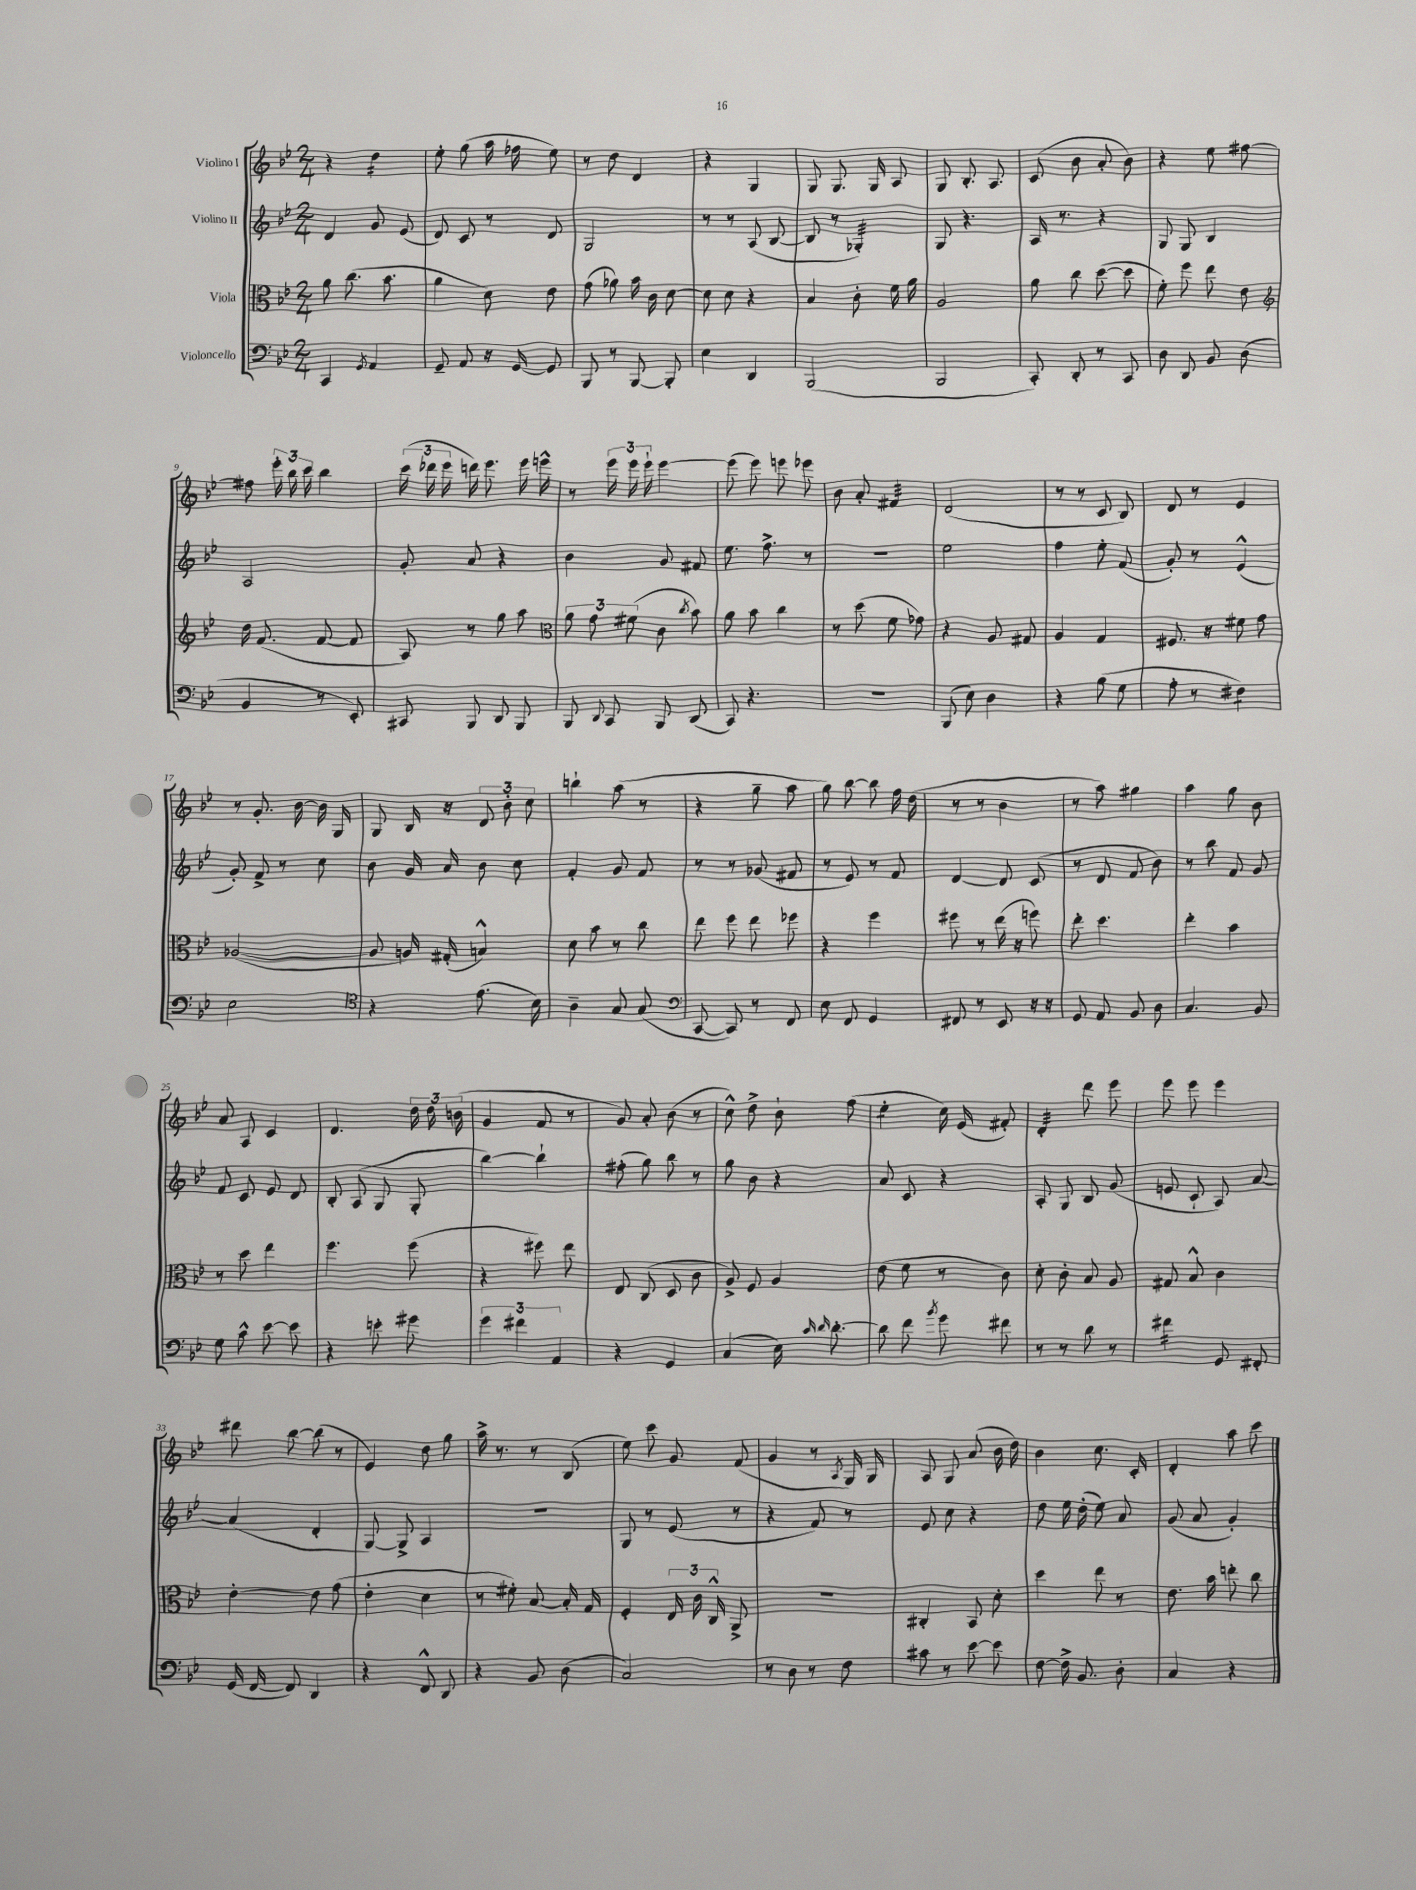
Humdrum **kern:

**kern	**kern	**kern	**kern
*staff4	*staff3	*staff2	*staff1
*clefF4	*clefC3	*clefG2	*clefG2
*k[b-e-]	*k[b-e-]	*k[b-e-]	*k[b-e-]
*M2/4	*M2/4	*M2/4	*M2/4
4CC	8a	4d	4r
.	(8.cc	.	.
8qGG	.	.	.
4AA	.	8g	4dd
.	8.b-	.	.
.	.	(8e-	.
=	=	=	=
8GG~	4a	8d)	8ee-'
8AA	.	8c	(8gg
16r	8d)	8r	16aa
[16GG	.	.	16ff-
8GG]	8e-	8d	8ee-)
=	=	=	=
8BBB-	(8g	2G	8r
8r	8a-)	.	8dd
[8BBB-	16b-	.	4d
.	16c	.	.
8BBB-']	[8d	.	.
=	=	=	=
4E-	8d]	8r	4r
.	8d	8r	.
4DD	4r	(8A	4G
.	.	[8B-	.
=	=	=	=
(2BBB-	4B-	8B-]	8G
.	.	8r	8.G
.	8c'	4G-')	.
.	.	.	16G
.	16f	.	8A
.	16a	.	.
=	=	=	=
2BBB-	2A	8G	8G
.	.	4.r	8.B-'
.	.	.	8.A
=	=	=	=
8CC')	8a	16A	(8c
.	.	8.r	.
8DD'	8cc	.	8b-
8r	([8dd	4r	8a'
8CC	8dd]	.	8b-)
=	=	=	=
8D	8f')	8G	4r
8DD	8ff	8G	.
8BB-	8ee-	4B-	8ee-
(8D	8e-	.	[8ff#
=	=	=	=
*	*clefG2	*	*
4BB-	16dd	2A	8ff#]
.	(8.f	.	.
.	.	.	24eee-'
.	.	.	24bb-
.	.	.	24ccc
8r	[8f	.	4bb-
8EE-')	8f]	.	.
=	=	=	=
8CC#	8A)	8g'	(24ccc
.	.	.	24ddd-
.	.	.	24eee-
8BBB-	8r	8a	16ddd)
.	.	.	8.eee-
8DD	8gg	4r	.
8BBB-	8aa	.	16eee-
.	.	.	16eee^^
=	=	=	=
*	*clefC3	*	*
8BBB-	12a	4b-	8r
.	12g	.	.
8qqDD	.	.	.
8CC	.	.	24eee-
.	(12f#	.	24eee-
.	.	.	24eee-`
8BBB-	8c	8g	[4eee-
.	8qcc	.	.
(8DD	8b-)	8f#	.
=	=	=	=
8CC)	8a	8.ee-	(8eee-]
4.r	8b-	.	8eee-)
.	.	8.ff^	.
.	4cc	.	8eee
.	.	8r	8eee-
=	=	=	=
2r	8r	2r	8b-
.	(8dd	.	8a'
.	8f	.	4f#
.	8g-)	.	.
=	=	=	=
(8BBB-	4r	2ee-	(2d
8E-)	.	.	.
4D	8A	.	.
.	8G#	.	.
=	=	=	=
4r	4A	4ff	8r
.	.	.	8r
(8B-	4G	8ee-'	8c
8G	.	(8f	8B-)
=	=	=	=
8A'	8.F#	8g')	8d
8r	.	8r	8r
.	16r	.	.
4F#)	8f#	(4e-^^	4e-
.	8g	.	.
=	=	=	=
2E-	([2A-	8g')	8r
.	.	8f^	8.g'
.	.	8r	.
.	.	.	[16b-
.	.	8cc	16b-]
.	.	.	16G
=	=	=	=
*clefC4	*	*	*
4r	8A-]	8b-	8G
.	16A)	16g	16B-
.	(16G#'	16a	16r
(8.e-	4B^^)	8b-	12d
.	.	.	12b-'
.	.	8cc	.
.	.	.	12cc
16B-)	.	.	.
=	=	=	=
4A~	8d	4f'	4bb`
.	8b-	.	.
8G	8r	8g	(8aa
(8G	8cc	8f	8r
=	=	=	=
*clefF4	*	*	*
[8CC	8ee-	8r	4r
8CC])	8ff	8r	.
8r	8ee-	(8g-	8gg~
8FF	8ff-	8f#	8aa
=	=	=	=
8E-	4r	8r	8gg)
8FF	.	8e-)	[8bb-
4GG	4ff	8r	8bb-]
.	.	8f	16ff
.	.	.	(16dd
=	=	=	=
8FF#	8ff#	[4d	8r
8r	8r	.	8r
8EE-	(16ee-	8d]	4b-
.	16r	.	.
16r	8ff)	(8c	.
16r	.	.	.
=	=	=	=
8GG	8ee-'	8r	8r
8AA	4.dd	8d	8aa)
8BB-	.	8f	4gg#
8D	.	8b-)	.
=	=	=	=
4.C	4ee-'	8r	4aa
.	.	8bb-	.
.	4b-	8f	8gg
8BB-	.	8g	8b-
=	=	=	=
8G	8r	8f	8a
8c^^	8dd	8c	8A
[8e-	4ee-	8e-	4c
8e-]	.	8d	.
=	=	=	=
4r	4.ff	8B-'	4.d
.	.	(8A	.
8e'	.	8G	.
8g#	(8ff	8G'	24dd
.	.	.	24dd
.	.	.	(24b
=	=	=	=
6g	4r	[4bb-)	4g
6f#	.	.	.
.	8ff#)	4bb-`]	8f
6AA	.	.	.
.	8ee-	.	8r
=	=	=	=
4r	8E-	(8ff#'	8g)
.	(8C	8gg)	8a'
4GG	8D	8bb-	(8b-
.	8c	8r	8r
=	=	=	=
(4C	8A^)	8gg	8cc^^)
.	8F	8b-	8dd^
16E-)	4A	4r	8b-`
16qqc	.	.	.
16qqd	.	.	.
[8.d'	.	.	.
.	.	.	(8ff
=	=	=	=
8d]	(8e-	8a	4ee-'
8f	8f	8c	.
8qb-	.	.	.
8g	8r	4r	16cc)
.	.	.	(16e-
8f#	8c)	.	8f#')
=	=	=	=
8r	8d'	8A'	4d'
8r	8c'	8G	.
8d	8B-	8B-	8ddd
8r	8A	(8g	8eee-
=	=	=	=
4f#	8G#	8e	8eee-
.	8B-^^	8c`	8eee-
8GG	4c	8A)	4eee-
8FF#'	.	[8a	.
=	=	=	=
(16GG	[4e-'	(4a]	8ddd#
[16FF	.	.	.
8FF])	.	.	[8bb-
4DD	8e-]	4d'	(8bb-]
.	(8g	.	8r
=	=	=	=
4r	4e-'	[8G)	4e-)
.	.	8G^]	.
8FF^^	4d	4A	8dd
8DD	.	.	8gg
=	=	=	=
4r	8r	2r	16aa^
.	.	.	8.r
.	8f#')	.	.
8BB-	[8B-	.	8r
(8D	16B-']	.	(8B-
.	16G	.	.
=	=	=	=
2C)	4F'	8G	8ee-)
.	.	8r	8ccc
.	24E-	(8e-	8g
.	24c	.	.
.	24C^^	.	.
.	8AA^	8r	(8f
=	=	=	=
8r	2r	4r	4g
8D	.	.	.
8r	.	8f)	8r
.	.	.	8qA
8F	.	8r	16G)
.	.	.	16G
=	=	=	=
8c#	4C#'	8e-	8A
8r	.	8cc	8G
[8e-	8BB-	4r	(8a
8e-]	8d'	.	16b-
.	.	.	16dd)
=	=	=	=
[8F	4dd	8dd	4b-
16F^]	.	16ee-	.
8.BB-	.	(16dd'	.
.	8ee-	8ee-)	8.cc
8D'	8r	8a	.
.	.	.	16c'
=	=	=	=
4C	8.e-	(8g	4d'
.	.	8a	.
.	16b-	.	.
4r	8ee'	4g')	8aa
.	8cc	.	8ccc
==	==	==	==
*-	*-	*-	*-
